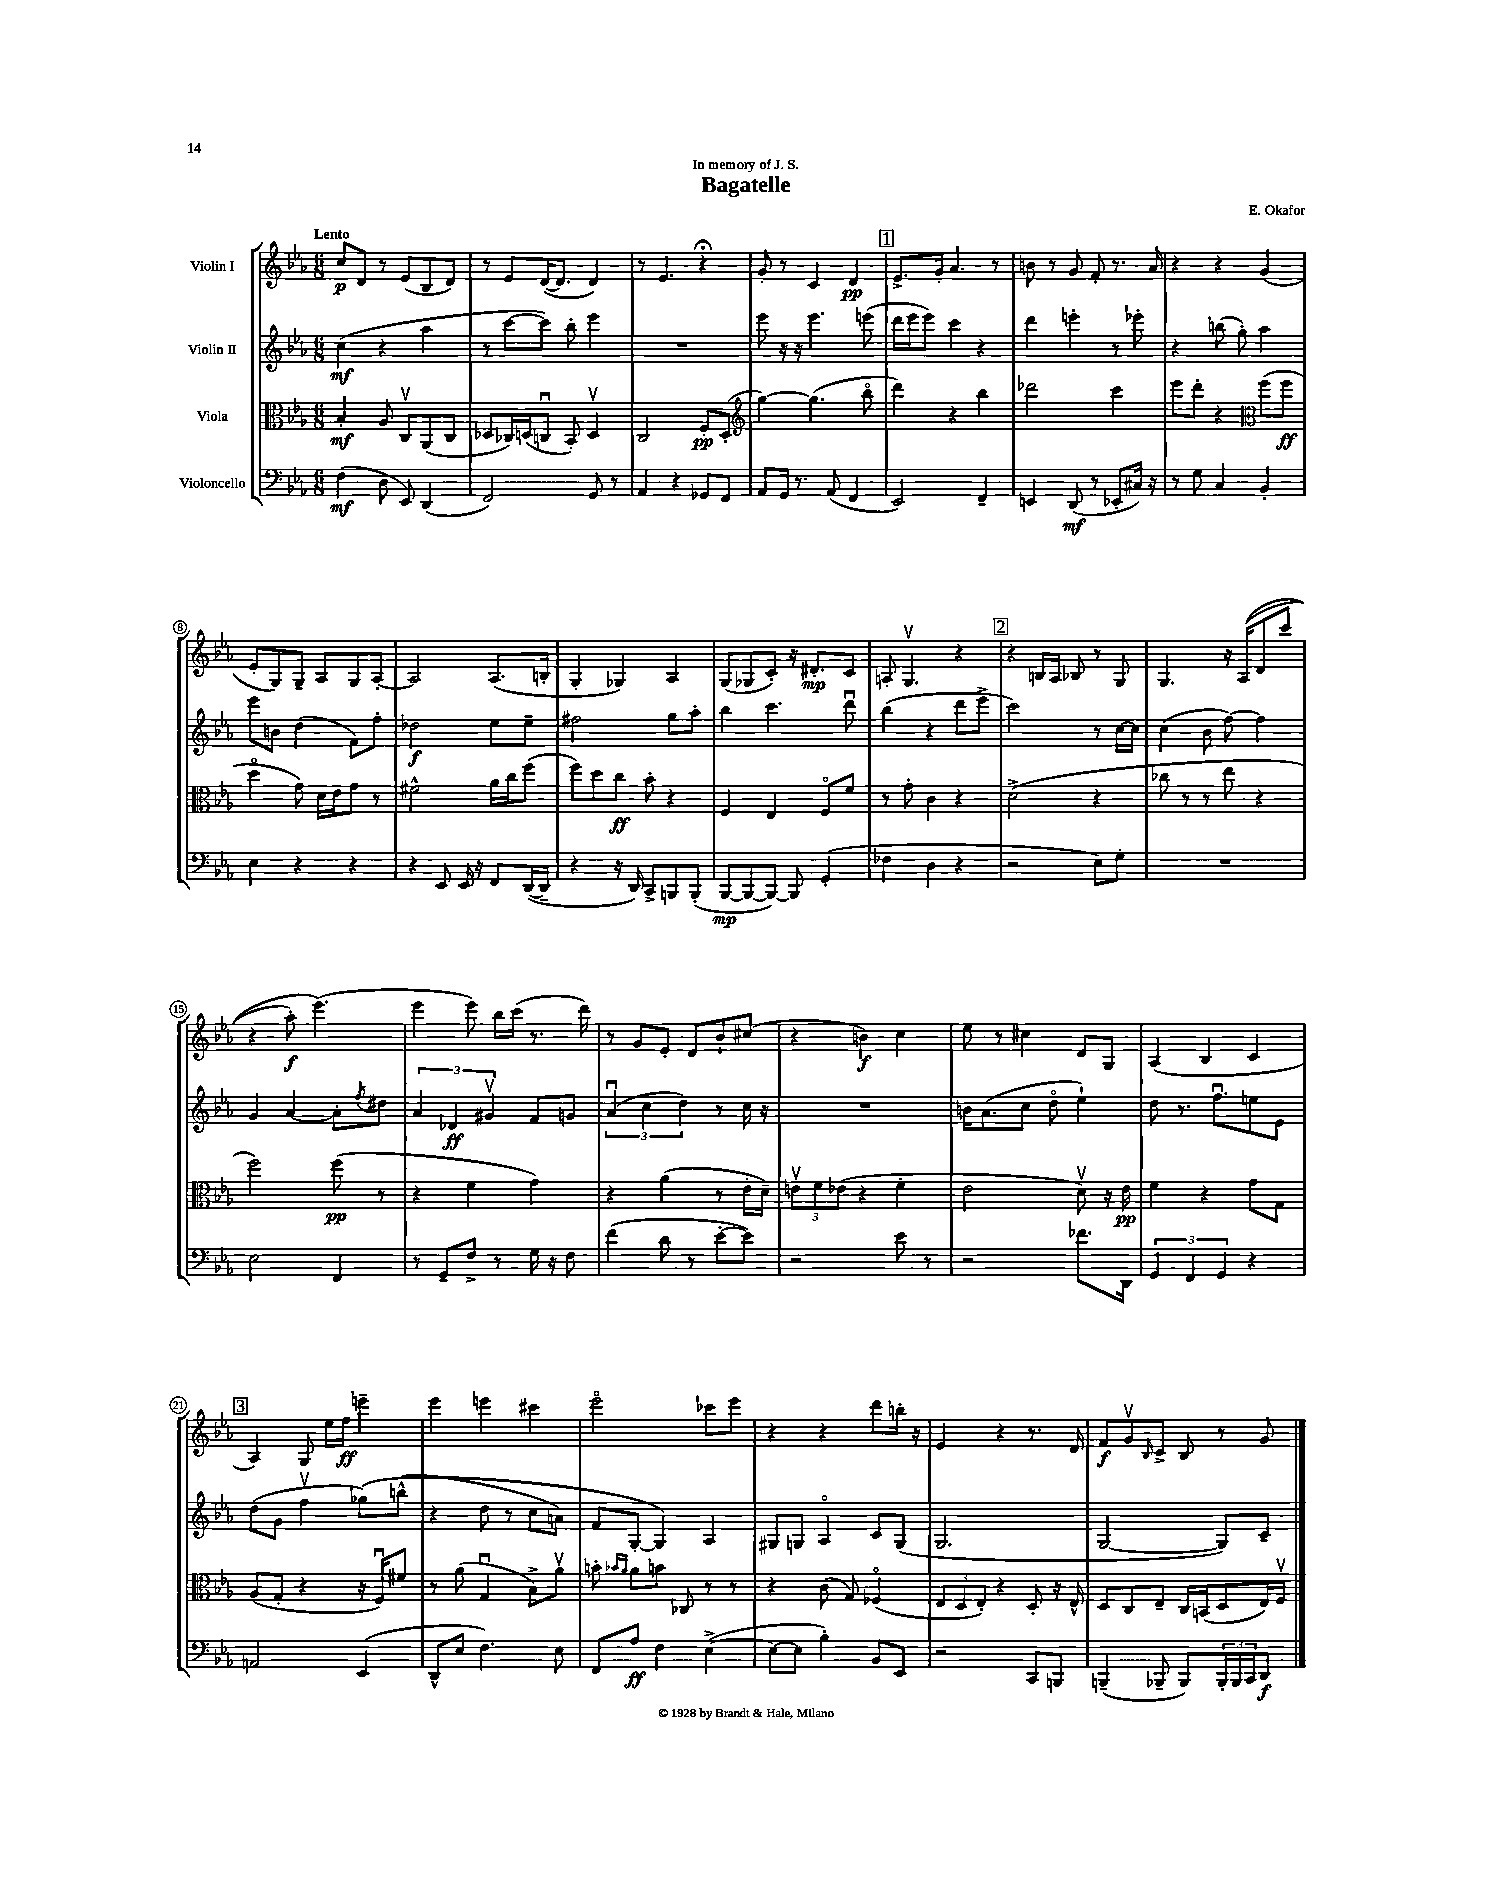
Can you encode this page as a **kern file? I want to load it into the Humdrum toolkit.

**kern	**dynam	**kern	**dynam	**kern	**dynam	**kern	**dynam
*part4	*part4	*part3	*part3	*part2	*part2	*part1	*part1
*staff4	*staff4	*staff3	*staff3	*staff2	*staff2	*staff1	*staff1
*I"Violoncello	*	*I"Viola	*	*I"Violin II	*	*I"Violin I	*
*clefF4	*	*clefC3	*	*clefG2	*	*clefG2	*
*k[b-e-a-]	*	*k[b-e-a-]	*	*k[b-e-a-]	*	*k[b-e-a-]	*
*M6/8	*	*M6/8	*	*M6/8	*	*M6/8	*
=1	=1	=1	=1	=1	=1	=1	=1
!	!	!	!	!	!	!LO:TX:a:B:t=Lento	!
(4F\	mf	4B-'/	mf	(4cc\	mf	8cc/L	p
.	.	.	.	.	.	8d/J	.
8D\	.	8A-/	.	4r	.	8r	.
8EE-/)	.	8Cv/L	.	.	.	(8e-/L	.
(4DD/	.	(8AA-/	.	4aa-\	.	8B-/	.
.	.	8C/J	.	.	.	8d/J)	.
=2	=2	=2	=2	=2	=2	=2	=2
2FF/)	.	8D-X/L	.	8r	.	8r	.
.	.	16C-X/L)	.	[8ccc\L	.	8e-/L	.
.	.	(16Dn/J	.	.	.	.	.
.	.	8Cnu/J	.	8ccc\J])	.	([16d/K	.
.	.	.	.	.	.	8.d/J]	.
.	.	8BB-'/)	.	8bb-'\	.	.	.
8GG/	.	4Dv/	.	4eee-\	.	4d/)	.
8r	.	.	.	.	.	.	.
=3	=3	=3	=3	=3	=3	=3	=3
4AA-/	.	2C/	.	2.r	.	8r	.
.	.	.	.	.	.	4.e-/	.
4r	.	.	.	.	.	.	.
8GG-X/L	.	8F'/L	pp	.	.	4r;<	.
8FF/J	.	(8D'/J	.	.	.	.	.
=4	=4	=4	=4	=4	=4	=4	=4
*	*	*clefG2	*	*	*	*	*
8AA-/L	.	[4gg\)	.	8eee-\	.	8g'/	.
16GG/Jk	.	.	.	16r	.	8r	.
8.r	.	.	.	16r	.	.	.
.	.	(4.gg\]	.	4.eee-\	.	4c/	.
(8AA-/	.	.	.	.	.	.	.
4FF/	.	.	.	.	.	4d/	pp
.	.	8bb-\	.	(8eeen\	.	.	.
!!LO:REH:place=s1:t=1
=5	=5	=5	=5	=5	=5	=5	=5
2EE-/)	.	4ddd\)	.	16ddd\LL	.	8.e-^/L	.
.	.	.	.	16eee-\J	.	.	.
.	.	.	.	8eee-\J)	.	.	.
.	.	.	.	.	.	16g'/Jk	.
.	.	4r	.	4ccc\	.	4.a-/	.
4FF~/	.	4bb-\	.	4r	.	.	.
.	.	.	.	.	.	8r	.
=6	=6	=6	=6	=6	=6	=6	=6
4EEn/	.	2ddd-X\	.	4ddd\	.	8bn\	.
.	.	.	.	.	.	8r	.
(8DD/	mf	.	.	4eeen'\	.	8g/	.
8r	.	.	.	.	.	8f'/	.
8EE-X'/L	.	4ccc\	.	8r	.	8.r	.
16C#X/Jk)	.	.	.	8eee-X'\	.	.	.
16r	.	.	.	.	.	16a-/	.
=7	=7	=7	=7	=7	=7	=7	=7
8r	.	8eee-\L	.	4r	.	4r	.
8G\	.	8ddd'\J	.	.	.	.	.
4C/	.	4r	.	(8bbn\	.	4r	.
.	.	.	.	8gg'\)	.	.	.
*	*	*clefC3	*	*	*	*	*
4BB-'/	.	(8ff\L	.	4aa-\	.	(4g/	.
.	.	8ff\J	ff	.	.	.	.
!!LO:LB:g=z
=8	=8	=8	=8	=8	=8	=8	=8
4E-\	.	4dd\	.	8eee-\L	.	8e-'/L	.
.	.	.	.	8bn\J	.	8G/)	.
4r	.	8g\)	.	(4dd\	.	8G~/J	.
.	.	16d\LL	.	.	.	8A-/L	.
.	.	16e-\J	.	.	.	.	.
4r	.	8g\J	.	8f\L)	.	8G/	.
.	.	8r	.	8ff'\J	.	[8A-'/J	.
=9	=9	=9	=9	=9	=9	=9	=9
4r	.	2f#X^^\	.	2dd-X\	f	2A-/]	.
8EE-/	.	.	.	.	.	.	.
16EE-/	.	.	.	.	.	.	.
16r	.	.	.	.	.	.	.
8FF/L	.	16a-\LL	.	8ee-\L	.	(8.A-/L	.
.	.	16cc\J	.	.	.	.	.
([16DD/L	.	(8ff\J	.	8ee-~\J	.	.	.
16DD~/JJ]	.	.	.	.	.	16Bn'/Jk	.
=10	=10	=10	=10	=10	=10	=10	=10
4r	.	8ff\L)	.	2ff#X\	.	4G'/	.
.	.	8dd\	.	.	.	.	.
16r	.	8cc\J	ff	.	.	4G-X/)	.
16DD/)	.	.	.	.	.	.	.
8CC^/L	.	8b-'\	.	.	.	.	.
8BBBn/	.	4r	.	8gg\L	.	4A-/	.
(8BBB'/J	.	.	.	8aa-'\J	.	.	.
=11	=11	=11	=11	=11	=11	=11	=11
[8BBB-/L	mp	4F/	.	4bb-\	.	(8G/L	.
8BBB-/_	.	.	.	.	.	8G-X/	.
8BBB-/J_)	.	4E-/	.	4.ccc\	.	8c'/J)	.
8BBB-/]	.	.	.	.	.	16r	.
.	.	.	.	.	.	8.d#X'/L	mp
(4GG'/	.	8F/L	.	.	.	.	.
.	.	8f/J	.	8dddu\	.	8c/J	.
=12	=12	=12	=12	=12	=12	=12	=12
4F-X\	.	8r	.	(4bb-\	.	8An'/	.
.	.	8g'\	.	.	.	4.Gv/	.
4D\	.	4c\	.	4r	.	.	.
4r	.	4r	.	8ddd\L	.	4r	.
.	.	.	.	8eee-^\J	.	.	.
!!LO:REH:place=s1:t=2
=13	=13	=13	=13	=13	=13	=13	=13
2r	.	(2d^\	.	2ccc\)	.	4r	.
.	.	.	.	.	.	16Bn/LL	.
.	.	.	.	.	.	16A-/JJ	.
.	.	.	.	.	.	8B-X/	.
8E-\L)	.	4r	.	8r	.	8r	.
8G'\J	.	.	.	[16cc\LL	.	8G/	.
.	.	.	.	16cc\JJ]	.	.	.
=14	=14	=14	=14	=14	=14	=14	=14
2.r	.	8cc-X\	.	(4cc\	.	4.G/	.
.	.	8r	.	.	.	.	.
.	.	8r	.	8b-\	.	.	.
.	.	8ee-\	.	[8ff\)	.	16r	.
.	.	.	.	.	.	((16A-/KL	.
.	.	4r	.	4ff\]	.	8d/	.
.	.	.	.	.	.	8ccc/J	.
!!LO:LB:g=z
=15	=15	=15	=15	=15	=15	=15	=15
2E-\	.	2ff\)	.	4g/	.	4r	.
.	.	.	.	[4a-/	.	8aa-'\)	f
.	.	.	.	.	.	(4.eee-\)	.
4FF/	.	(8ff\	pp	8a-'\L]	.	.	.
.	.	.	.	8qff/	.	.	.
.	.	8r	.	8dd#X\J	.	.	.
=16	=16	=16	=16	=16	=16	=16	=16
8r	.	4r	.	6a-/	.	4eee-\	.
8GG~/L	.	.	.	.	.	.	.
.	.	.	.	6d-X/	ff	.	.
8F^/J	.	4f\	.	.	.	8eee-\)	.
.	.	.	.	6g#Xv/	.	.	.
8r	.	.	.	.	.	16bb-\LL	.
.	.	.	.	.	.	(16ccc\JJ	.
16G\	.	4g\)	.	8f/L	.	8.r	.
16r	.	.	.	.	.	.	.
8F\	.	.	.	8gn/J	.	.	.
.	.	.	.	.	.	16ddd\)	.
=17	=17	=17	=17	=17	=17	=17	=17
(4f\	.	4r	.	(6a-u/	.	8r	.
.	.	.	.	.	.	8g/L	.
.	.	.	.	6cc\	.	.	.
8d\	.	(4a-\	.	.	.	8e-'/J	.
.	.	.	.	6dd\)	.	.	.
8r	.	.	.	.	.	8d/L	.
[8e-'\L	.	8r	.	8r	.	8b-`/	.
8e-\J])	.	16e-'\LL	.	16cc\	.	(8cc#X/J	.
.	.	16d~\JJ)	.	16r	.	.	.
=18	=18	=18	=18	=18	=18	=18	=18
2r	.	12env\L	.	2.r	.	4r	.
.	.	12f\	.	.	.	.	.
.	.	(12e-X\J	.	.	.	.	.
.	.	4r	.	.	.	4bn\)	f
8e-\	.	4f'\	.	.	.	4cc\	.
8r	.	.	.	.	.	.	.
=19	=19	=19	=19	=19	=19	=19	=19
2r	.	2e-\	.	16bn\KL	.	8ee-\	.
.	.	.	.	(8.a-\	.	.	.
.	.	.	.	.	.	8r	.
.	.	.	.	8cc\J	.	4cc#X\	.
.	.	.	.	8dd\	.	.	.
8.f-X\L	.	8dv\)	.	4ee-`\)	.	8d/L	.
.	.	16r	.	.	.	8G/J	.
16DD\Jk	.	16e-\	pp	.	.	.	.
=20	=20	=20	=20	=20	=20	=20	=20
6GG/	.	4f\	.	8dd\	.	(4A-/	.
.	.	.	.	8.r	.	.	.
6FF/	.	.	.	.	.	.	.
.	.	4r	.	.	.	4B-/	.
.	.	.	.	8.ffu\L	.	.	.
6GG/	.	.	.	.	.	.	.
4r	.	8g\L	.	8een\	.	4c/	.
.	.	8G\J	.	8e-\J	.	.	.
!!LO:LB:g=z
!!LO:REH:place=s1:t=3
=21	=21	=21	=21	=21	=21	=21	=21
2AAn/	.	(8A-/L	.	(8dd\L	.	4A-/)	.
.	.	8G'/J	.	8g\J	.	.	.
.	.	4r	.	4ffv\	.	8G/	.
.	.	.	.	.	.	16ee-\LL	.
.	.	.	.	.	.	16ff\JJ	ff
(4EE-/	.	16r	.	(8gg-X\L)	.	4eeen~\	.
.	.	16Fu/KL)	.	.	.	.	.
.	.	8f#X/J	.	(8bbn^^\J	.	.	.
=22	=22	=22	=22	=22	=22	=22	=22
8DD^^/L	.	8r	.	4r	.	4eee-\	.
8E-/J	.	(8a-\	.	.	.	.	.
4.F\)	.	4Gu/	.	8dd\	.	4eeen\	.
.	.	.	.	8r	.	.	.
.	.	8B-^\L)	.	8cc\L	.	4ccc#X\	.
8E-\	.	8a-v\J	.	8an\J)	.	.	.
=23	=23	=23	=23	=23	=23	=23	=23
8FF/L	.	8bn'\	.	8f/L	.	2eee-\	.
.	.	16qqb-X/LL	.	.	.	.	.
.	.	16qqa-/JJ	.	.	.	.	.
8A-/J	ff	8a-\L	.	[8G'/J	.	.	.
4F\	.	8bn\J	.	4G/])	.	.	.
.	.	8C-X/	.	.	.	.	.
([4E-^\	.	8r	.	4A-/	.	8ccc-X\L	.
.	.	8r	.	.	.	8eee-\J	.
=24	=24	=24	=24	=24	=24	=24	=24
8E-\L_	.	4r	.	8G#X/L	.	4r	.
8E-\J]	.	.	.	8Gn/J	.	.	.
4B-'\)	.	(8c\	.	4A-/	.	4r	.
.	.	8G/)	.	.	.	.	.
8BB-/L	.	(4F-X/	.	8c/L	.	8ddd\L	.
8EE-/J	.	.	.	(8G/J	.	16bbn'\Jk	.
.	.	.	.	.	.	16r	.
=25	=25	=25	=25	=25	=25	=25	=25
2r	.	12E-/L	.	2.G/	.	4e-/	.
.	.	12D/	.	.	.	.	.
.	.	12E-'/J)	.	.	.	.	.
.	.	4r	.	.	.	4r	.
8CC/L	.	8D'/	.	.	.	8.r	.
8BBBn/J	.	16r	.	.	.	.	.
.	.	16E-^^/	.	.	.	16d/	.
=26	=26	=26	=26	=26	=26	=26	=26
(4BBBn~/	.	8D/L	.	[2G/	.	8f/L	f
.	.	8C/	.	.	.	8gv/	.
.	.	.	.	.	.	16qqB-/	.
8BBB-X~/	.	8E-~/J	.	.	.	8c^/J	.
8BBB-/L)	.	16C/LL	.	.	.	8B-/	.
.	.	(16BBn/J	.	.	.	.	.
24BBB-'/L	.	8D/	.	8G/L])	.	8r	.
24BBB-/	.	.	.	.	.	.	.
24CC/J	.	.	.	.	.	.	.
8DD/J	f	16E-/L)	.	8c~/J	.	8g/	.
.	.	16Fv/JJ	.	.	.	.	.
==	==	==	==	==	==	==	==
*-	*-	*-	*-	*-	*-	*-	*-
